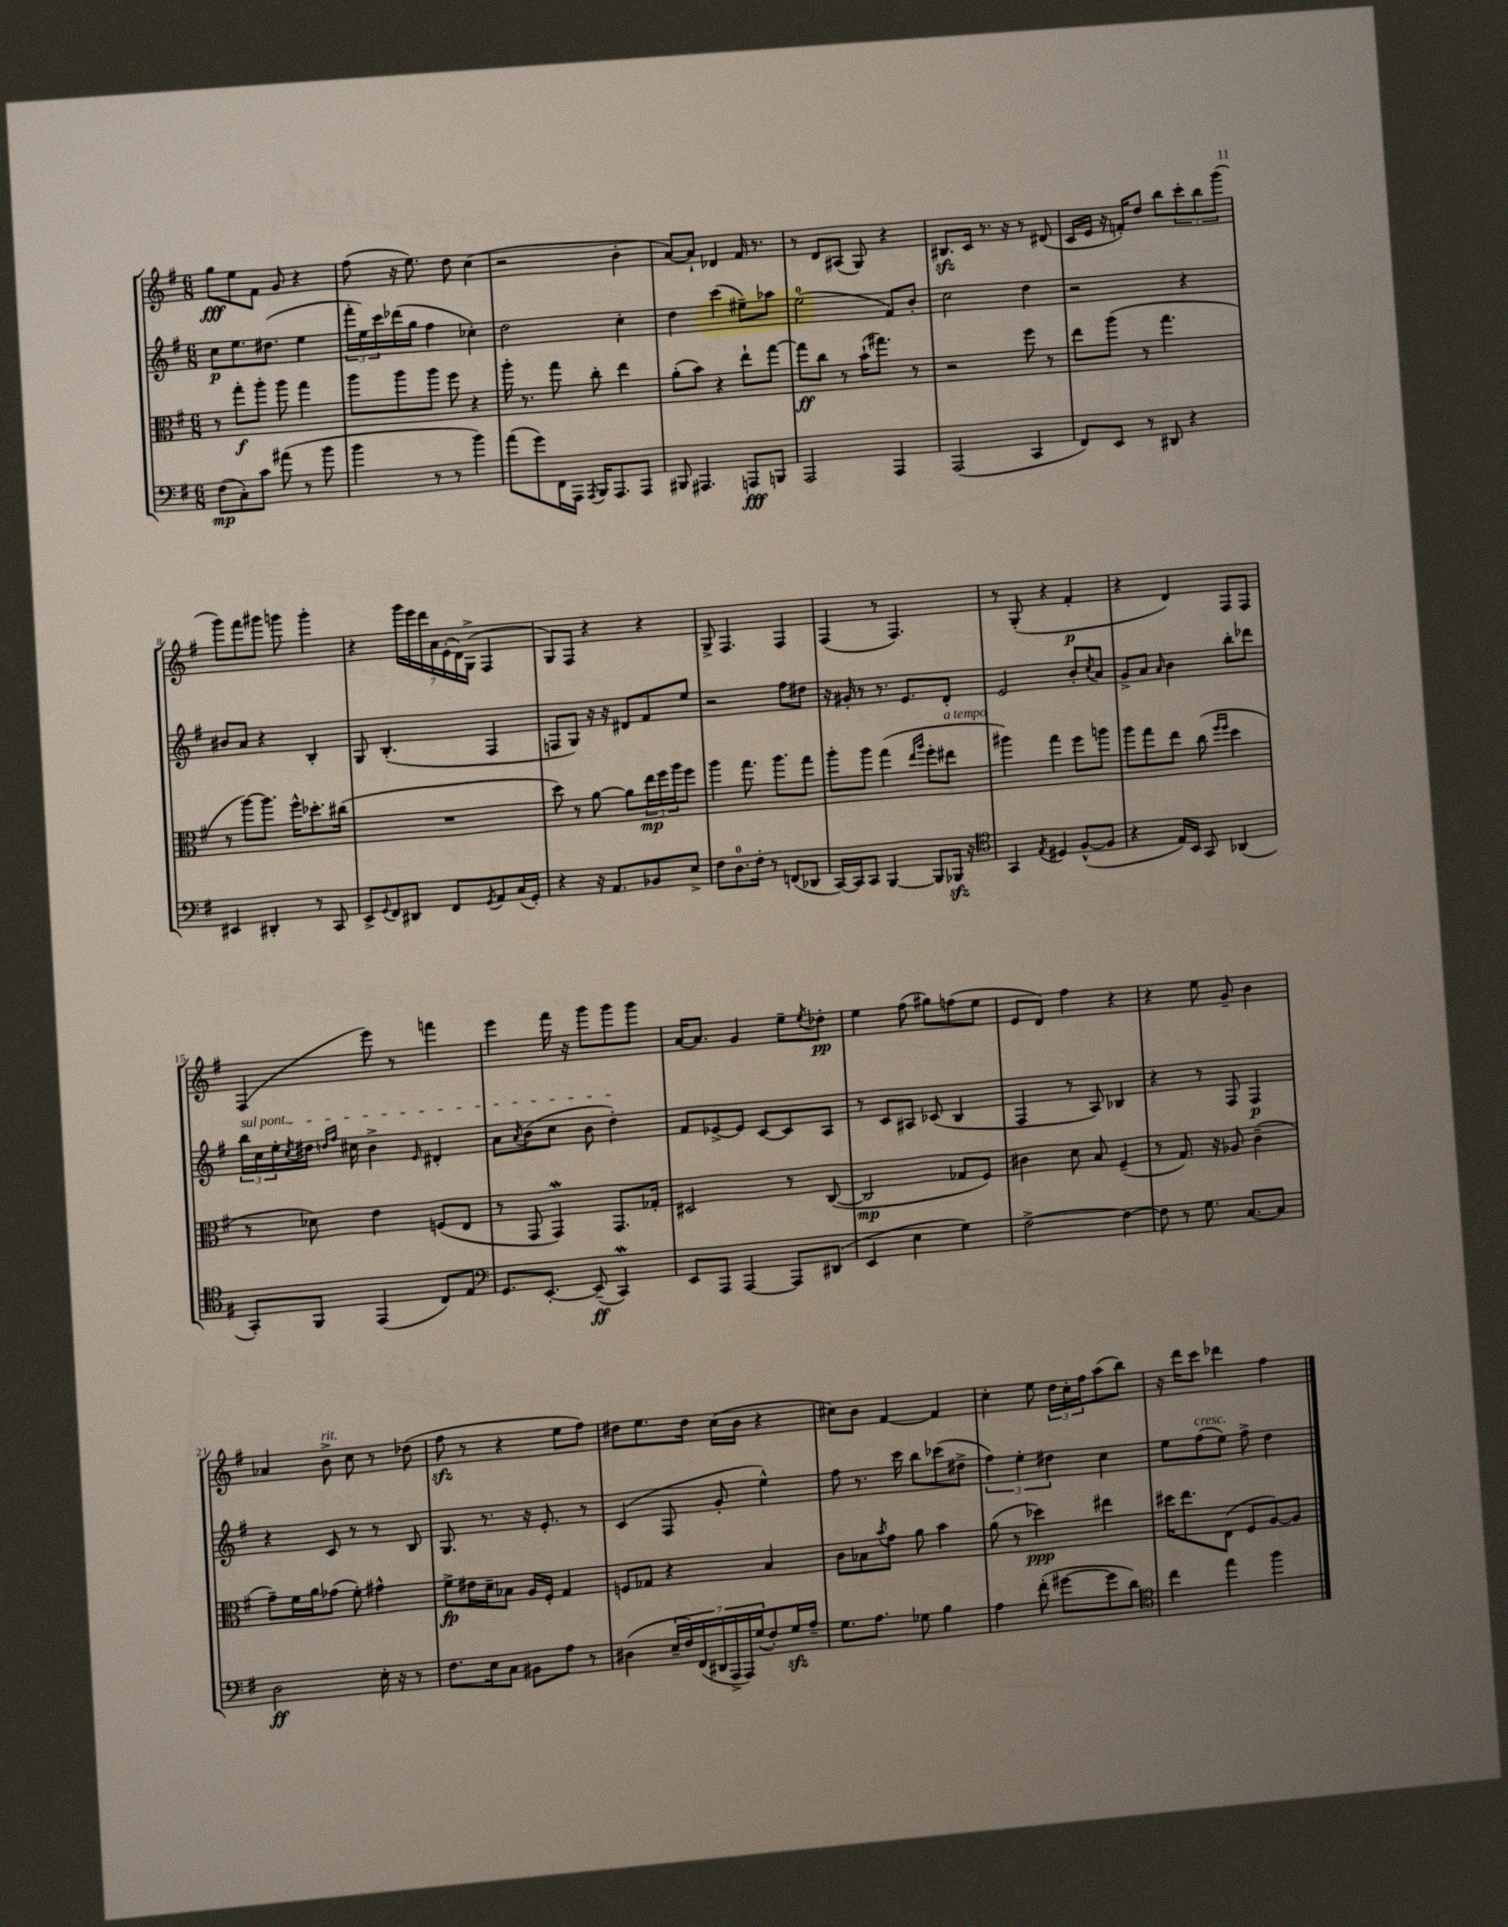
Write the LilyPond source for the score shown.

<<
\new StaffGroup <<
\new Staff = "s0" {
    \clef treble \key g \major \numericTimeSignature \time 6/8
    g''8\fff e''8 fis'8 g'8 r4 |
    fis''8( r16 e''8.) d''8 c''4( |
    r2 b'4-. |
    a'8~) a'8-! des'4 fis'16 r8. |
    r8 d'8 ais8( g8) r4 |
    bis8.\sfz c'16 r8. r16 r8 dis'8( |
    c'16 e'16 r16 f'16-.) d''8 b''8 \tuplet 3/2 { c'''8-. b''8 g'''8( } |
    g'''8) fis'''8 gis'''8 g'''8 g'''4-. |
    r4 \tuplet 7/4 { g'''16 e'''16 d'''16 a'16 e'16-.( d'16) g16->( } fis4 |
    g8) fis8 r4 r4 |
    g8-> fis4. fis4 |
    fis4( r8 fis4.) |
    r8 g8-.( r4 fis'4-.\p |
    r4 d'4) fis8 fis8 |
    fis4( e'''8) r8 f'''4 |
    e'''4 fis'''16 r16 g'''8 g'''8 g'''8 |
    a'16~ a'8. g'4 e''8-- \acciaccatura { e''8 } des''8-.\pp |
    e''4 fis''8( gis''8) f''8( e''8 |
    e'8 d'8) fis''4 r4 |
    r4 e''8 g'8-- b'4 |
    aes'4 b'8->^\markup { \italic "rit." } c''8 r8 des''8( |
    fis''8\sfz r8 r4 e''8 fis''8) |
    dis''8 e''8. dis''16 c''16( b'16 r4 |
    cis''8) b'8 fis'4~ fis'4 |
    c''4-. e''8 \tuplet 3/2 { d''16 c''16-. fis''16 } a''8( b''8) |
    r16 d'''16 c'''8 des'''4 fis''4 \bar "|." |
}
\new Staff = "s1" {
    \clef treble \key g \major \numericTimeSignature \time 6/8
    c''8\p e''8. dis''8.( e''4 |
    \tuplet 3/2 { fis'''16-. e''16) c'''16 } des'''16( g''16 fis''4 ces''4-.) |
    d''2 c''4-. |
    d''4 c'''4( eis''8--) aes''8 |
    e''2-0( fis'8) b'8-. |
    c''2 d''4 |
    r2 r4 |
    bis'8 a'8 r4 b4-. |
    g8 b4.-.( fis4 |
    f8 g8) r16 r16 dis'8 fis'8 e''8 |
    r2 fis''8 dis''8 |
    r16 gis'16-. r8 r8. e'8. d'8-. |
    e'2 b'8-. \acciaccatura { c''8 } a'8 |
    g'8-> a'8 \grace { a'16 } b'4 b''8-. des'''8 |
    \tuplet 3/2 { \once \override TextSpanner.bound-details.left.text = \markup { \italic "sul pont." } b''16\startTextSpan c''16 e''16-. } \acciaccatura { c''8 } dis''16 \grace { d''16 fis''16 } cis''16 b'4-> \grace { e'16 } dis'4-. |
    a'8 \acciaccatura { a'8 } b'8( c''8 b'8 d''4-.\stopTextSpan) |
    fis'8 ees'8~-> ees'8 c'8~ c'8 a8 |
    r8 c'8 ais8 ces'8( b4 |
    fis4 r8 a8) bes4 |
    r4 r8 fis8 fis4\p |
    r4 c'8 r8 r8 b8 |
    g8. r8. r16 e'8.-. r8 |
    c'4( fis8 g'8-. e''4-^) |
    fis''8 r8. c'''16 b''8 ces'''8( dis''8-> |
    \tuplet 3/2 { fis''4) e''4-. dis''4 } c''4 |
    e''8 fis''8^\markup { \italic "cresc." }( e''8) fis''8-> d''4 \bar "|." |
}
\new Staff = "s2" {
    \clef alto \key g \major \numericTimeSignature \time 6/8
    r8 g''8-.\f a''8-. a''8 g''4 |
    a''8 a''8 a''8 fis''8 r4 |
    a''16-. r8. g''8 c''8-. e''4 |
    a'8-.( b'8) r4 e''8-! g''8~ |
    g''8\ff c''8 r8 b'16-!( gis''8.) r8 |
    r2 fis''8 r8 |
    e''8 a''8( r8 g''4. |
    r8 a''8~) a''8. fis''16-^ des''8.-. cis''16( |
    R2. |
    d''8) r8 a'8~ a'8 \tuplet 3/2 { e''16\mp fis''16 a''16 } fis''8 |
    a''4 g''8. a''8. g''8 |
    a''8-. a''8 g''4( \grace { e''16 a''16 } fis''8-. eis''8^\markup { \italic "a tempo" } |
    ais''4) g''4 fis''8 a''8 |
    a''8 g''8 e''8 c''8( \grace { fis''16 fis''16 } d''4 |
    r8 des'8) e'4 f8( e8 |
    r8 g,8 g,4\mordent) g,8. ges16-. |
    dis2 r8 c8~( |
    c2\mp ges8 fis8) |
    cis'4 d'8 b8 fis4--( |
    r8 g8.) r16 aes8 c'4--( |
    g'8--) fis'16 a'16 ges'8( fis'8-.) gis'4-^ |
    fis'8->\fp eis'16 d'16-- bes8 a16 fis16-. g4 |
    f8 ges8 r4 b4 |
    c'8 bes8 \acciaccatura { b'8 } g'8 a'8 b'4 |
    a'8( r8 des''4\ppp) eis''4 |
    dis''16 e''8. e8( fis8 a8~) a8 \bar "|." |
}
\new Staff = "s3" {
    \clef bass \key g \major \numericTimeSignature \time 6/8
    fis8\mp( c8-.) c'8 ais'8( r8 b'8 |
    b'4 r8 r8 b'4) |
    a'8( g'8) fis,16 a,,16 \acciaccatura { a,,8 } b,,16 a,,8. a,,8 |
    bis,,8 ais,,4. a,,8\fff b,,8 |
    a,,2 a,,4 |
    a,,2( c,4 |
    fis,8) e,8 r8 dis,8 r4 |
    eis,4 dis,4-. r8 c,8 |
    e,8-> \appoggiatura { g,8 } fis,8 dis,8 fis,8 \acciaccatura { g,8 } a,8 c16( g,16-.) |
    r4 r16 a,8. bes,8 e8-> |
    fis8 d8.-0 fis16-. r8 f,8( des,8 |
    c,16~) c,16 c,8 b,,4~ b,,8 bes,,16\sfz r16 |
    \clef tenor g,4 \acciaccatura { e8 } dis4 fis8~-^( fis8 |
    r4 e16) b,16 g,8 aes,4( |
    g,8-.) fis,8 e,4( c8) e8 |
    \clef bass g,8. e,8.~-. e,8--\ff( c,4\mordent) |
    e,8 a,,8 a,,4~ a,,8 dis,8( |
    e,4 e4 g4) |
    fis2~-> fis4~ |
    fis8 r8 g8. c8.~ c8 |
    d2\ff e16-. r16 r8 |
    fis8. e16 c8 bis,8 a8 r8 |
    dis4( \tuplet 7/4 { e16-- fis16) fis,16( dis,16 a,,16-> a,,16) g16( } fis8-.) g16\sfz a16-- |
    g8. a8. ges8 b4 |
    a4 fis'8-.( gis'8~ gis'8 d'8) |
    \clef tenor c''4 e''4 fis''4 \bar "|." |
}
>>
>>
